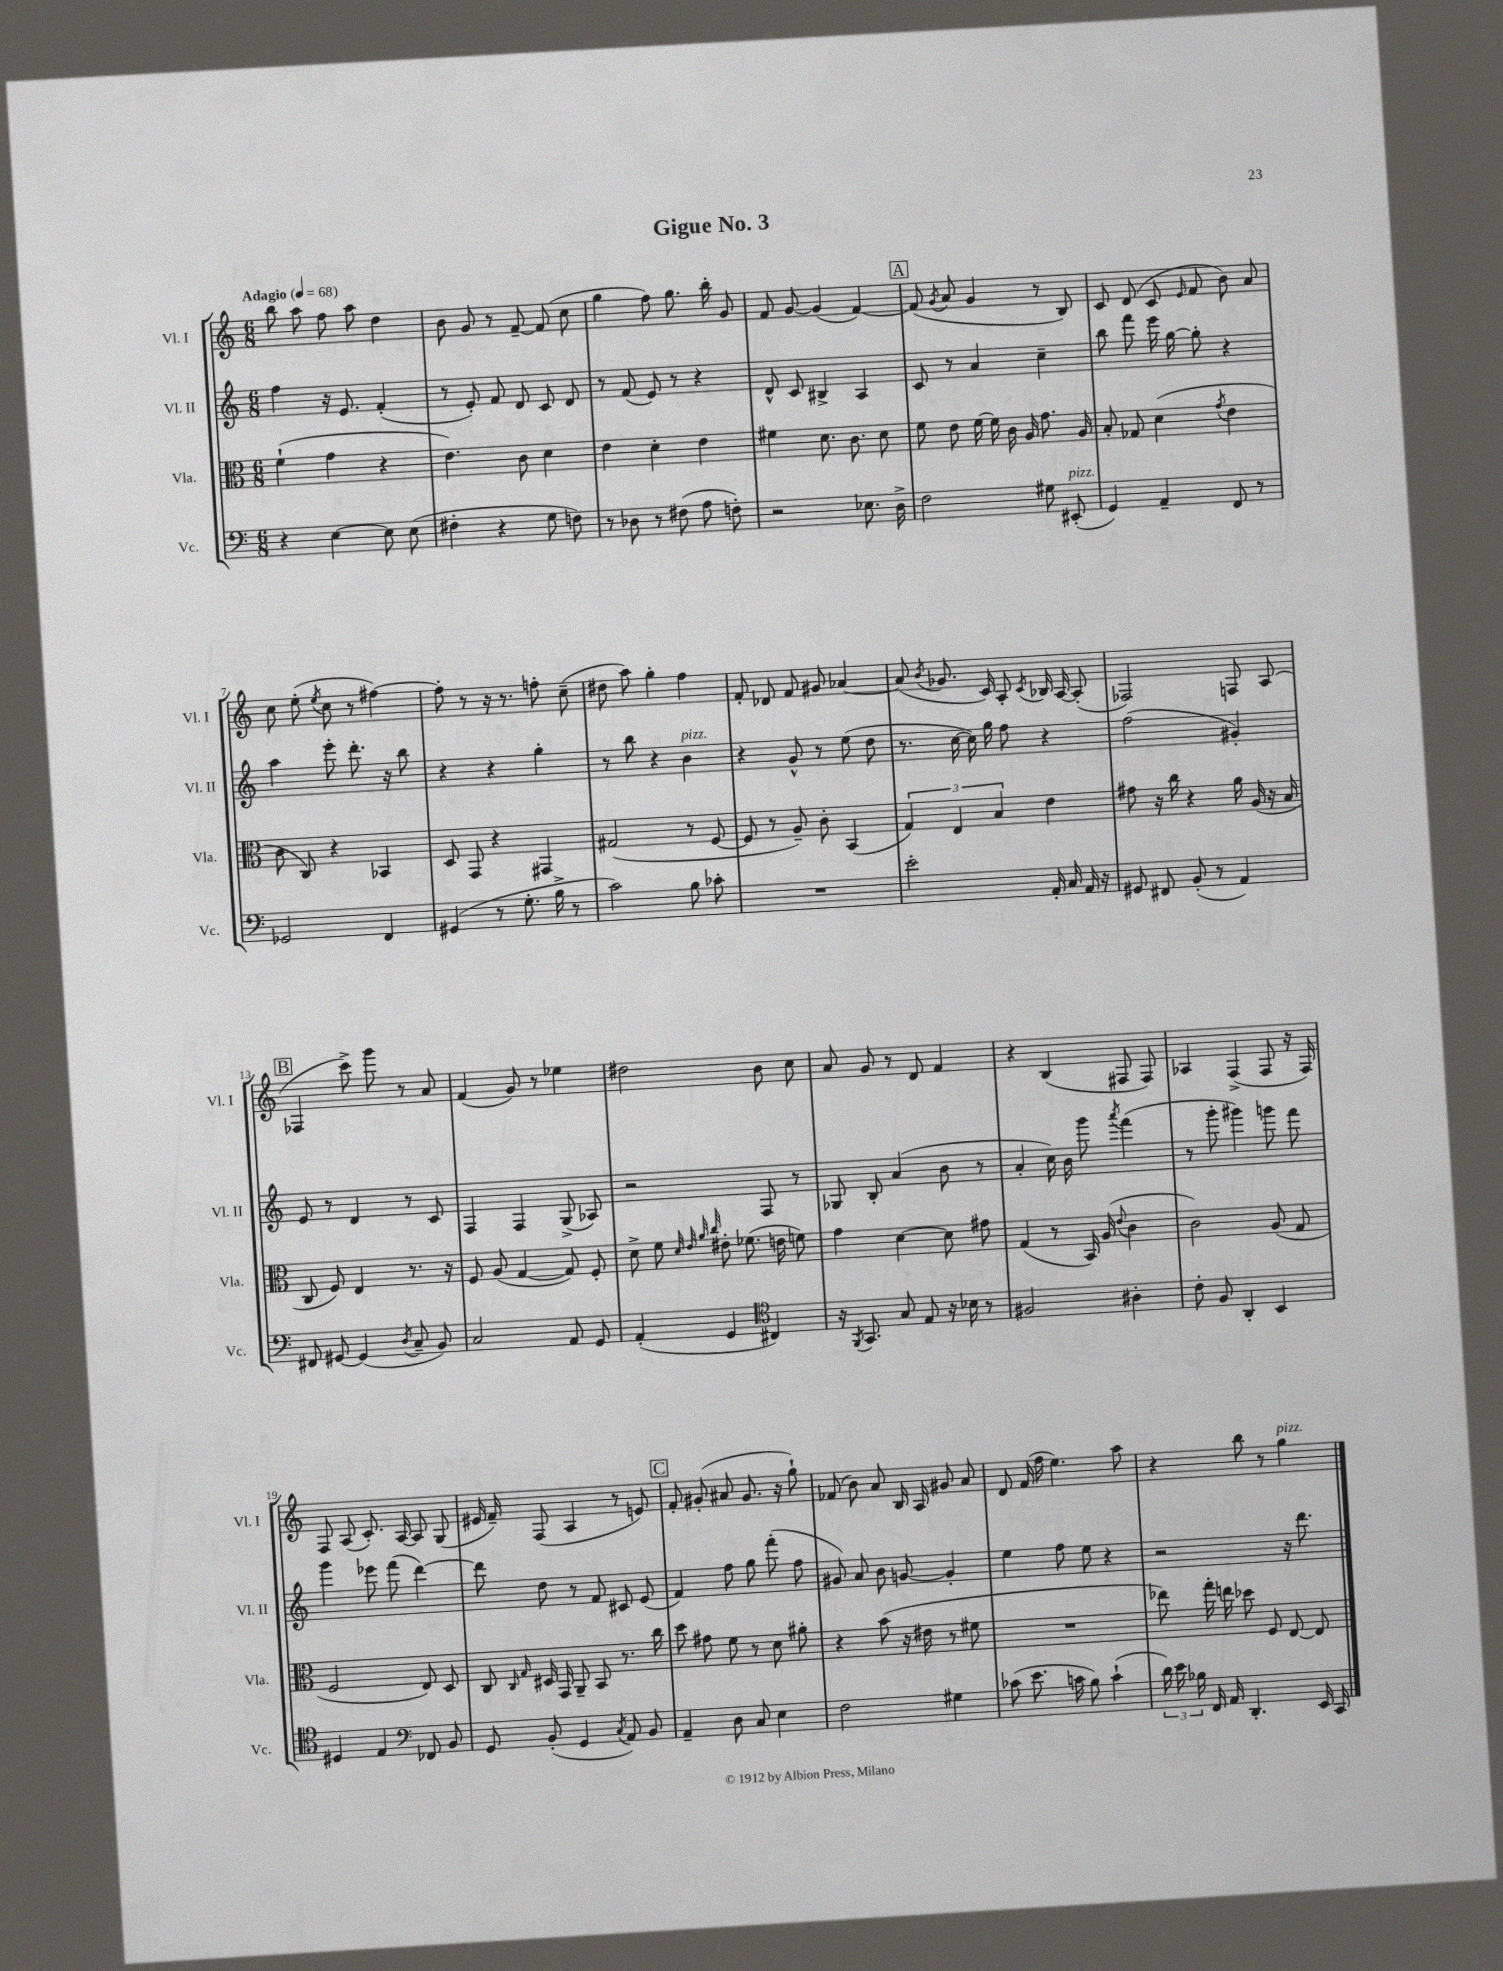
\header { title = "Gigue No. 3" }
<<
\new StaffGroup <<
\new Staff = "s0" \with { instrumentName = "Vl. I" shortInstrumentName = "Vl. I" } {
    \clef treble \key c \major \numericTimeSignature \time 6/8 \tempo "Adagio" 4 = 68
    \autoBeamOff b''8 a''8 f''8 a''8 d''4 |
    b'8 g'8 r8 f'8~-- f'8( c''8 |
    g''4 f''8) g''8. b''16-. g'8 |
    f'8 g'8~ g'4( f'4~) |
    \mark \markup { \box "A" } f'8( \acciaccatura { g'8 } a'8 g'4 r8 b8) |
    c'8 d'8( c'8 \grace { e'16 } f'8 b'8) a'8 |
    c''8 e''8-.( \acciaccatura { e''8 } c''8 r8 fis''4~) |
    fis''8-. r8 r16 r8. f''8-. c''8--( |
    dis''8 a''8) g''4-. f''4 |
    f'8-. des'8 f'8 gis'8 aes'4~ |
    aes'8( \acciaccatura { b'8 } ges'8. c'16) a8-. \acciaccatura { c'8 } bes16 a16~ a8-.( |
    fes2) f8 a8( |
    \mark \markup { \box "B" } fes4 c'''8->) g'''8 r8 a'8 |
    f'4( g'8) r8 ees''4 |
    dis''2 b'8 c''8 |
    a'8 g'8 r8 d'8 f'4 |
    r4 b4( fis8 fis8) |
    aes4 f4->( f8 r16 f16) |
    f8 a8( c'8.-.) a16~ a8 g8( |
    eis'16 f'16--) f8( a4 r8 e'8) |
    \mark \markup { \box "C" } f'8-. gis'8-.( ais'8 gis'8. r16 g''8-!) |
    fes'8( b'8) a'8 b16 a16 gis'8 a'8 |
    d'8 f'16( f''16 e''4.) a''8 |
    r4 b''8 r8 g''4^\markup { \italic "pizz." } \bar "|." |
}
\new Staff = "s1" \with { instrumentName = "Vl. II" shortInstrumentName = "Vl. II" } {
    \clef treble \key c \major \numericTimeSignature \time 6/8
    \autoBeamOff f''4 r16 e'8. f'4-.( |
    r8 e'8-.) f'8 d'8 c'8 d'8 |
    r8 f'8( e'8) r8 r4 |
    d'8-^ c'8 bis4-> a4 |
    \mark \markup { \box "A" } c'8 r8 a'4 c''4-- |
    b''8 f'''8 e'''16 g''16~ g''8-. r4 |
    a''4 e'''8-. d'''8.-. r16 b''8 |
    r4 r4 g''4-. |
    r8 b''8 r4 b'4^\markup { \italic "pizz." } |
    r4 g'8-^ r8 e''8( d''8 |
    r8. c''16~ c''16) g''16 f''8 r4 |
    f''2( gis'4-.) |
    \mark \markup { \box "B" } e'8 r8 d'4 r8 c'8 |
    f4 f4 g8->( aes8) |
    r2 f8 r8 |
    ges8 b8-. a'4( b'8 r8 |
    a'4-. c''16) b'16 g'''8 \acciaccatura { a'''8 } f'''4( |
    r8 g'''8-. gis'''4) g'''8 f'''8 |
    g'''4 ees'''8 f'''8( d'''4~) |
    d'''8 d''8 r8 f'8 cis'8 e'8( |
    \mark \markup { \box "C" } f'4) f''8 g''8 f'''8-.( f''8 |
    gis'8) a'8 b'8 g'8~ g'4-. |
    e''4 f''8 e''8 r4 |
    r2 r16 d'''8. \bar "|." |
}
\new Staff = "s2" \with { instrumentName = "Vla." shortInstrumentName = "Vla." } {
    \clef alto \key c \major \numericTimeSignature \time 6/8
    \autoBeamOff f'4-!( g'4 r4 |
    e'4.) c'8 d'4 |
    e'4 d'4-. e'4 |
    fis'4 d'8. c'8. d'8 |
    \mark \markup { \box "A" } f'8 e'8 f'16~ f'16 c'16 a16 g'8. a16 |
    b8-. ges8 d'4( \acciaccatura { g'8 } e'4 |
    c'8 c8) r4 bes,4 |
    d8 g,8 r4 gis,4 |
    gis2( r8 f8~ |
    f8 r8 a8--) c'8-. b,4( |
    \tuplet 3/2 { g4) e4 b4 } e'4 |
    gis'8 r16 c''16 r4 a'16 a16( r16 b16 |
    \mark \markup { \box "B" } c8 f8) e4 r8. r16 |
    f8 a8( g4~ g8) f8-. |
    d'8-> f'8 \grace { d'32 e'32 a'32 c''32 } eis'8-. fes'8.( e'16 f'8) |
    g'4 d'4~ d'8 gis'8 |
    g4( r8 b,16) a16( \appoggiatura { e'8 } c'4 |
    c'2) a8( g8 |
    f2 e8) d8 |
    c8 \grace { c16 g16 } dis16 g,16 a,8-- b,8 r8. c''16 |
    \mark \markup { \box "C" } d''8 gis'8 f'8 r8 d'8 ais'8-. |
    r4 b'8( r16 eis'16 r8 fis'8 |
    R2. |
    ees''8) g''16-. e''16 des''8 f8 e8~ e8 \bar "|." |
}
\new Staff = "s3" \with { instrumentName = "Vc." shortInstrumentName = "Vc." } {
    \clef bass \key c \major \numericTimeSignature \time 6/8
    \autoBeamOff r4 e4~ e8 e8( |
    fis4-. r4 g8 f8) |
    r8 des8 r8 fis8( a8 f8-.) |
    r2 ees8. d16-> |
    \mark \markup { \box "A" } f2 gis8 eis,8-.^\markup { \italic "pizz." }( |
    g,4) a,4-- f,8 r8 |
    ges,2 f,4 |
    gis,4( r8 g8.-. b16-> r8 |
    c'2) b8 ces'8-. |
    R2. |
    e'2-. a,16-. c16 a,16 r16 |
    gis,8 fis,8 b,8-.( r8 a,4) |
    \mark \markup { \box "B" } fis,8 gis,8~ gis,4( \acciaccatura { d8 } c8-- b,8) |
    c2 a,8 g,8 |
    a,4-.( g,4 \clef tenor cis4) |
    r16 \acciaccatura { f,8 } g,8. g8 e8 r16 bes16 r8 |
    fis2 ais4-. |
    c'8-. f8 a,4-. b,4 |
    dis4 e4 \clef bass fes,8 b,8 |
    g,8 b,8-.( g,4 \acciaccatura { c8 } a,8) b,8 |
    \mark \markup { \box "C" } a,4-- d8 c8 e4 |
    f2 gis4 |
    ces'8( e'8. c'16 b8) c'4-!( |
    \tuplet 3/2 { d'16) e'16 bes16 } f,16 a,16 d,4.-. e,16 c,16 \bar "|." |
}
>>
>>
